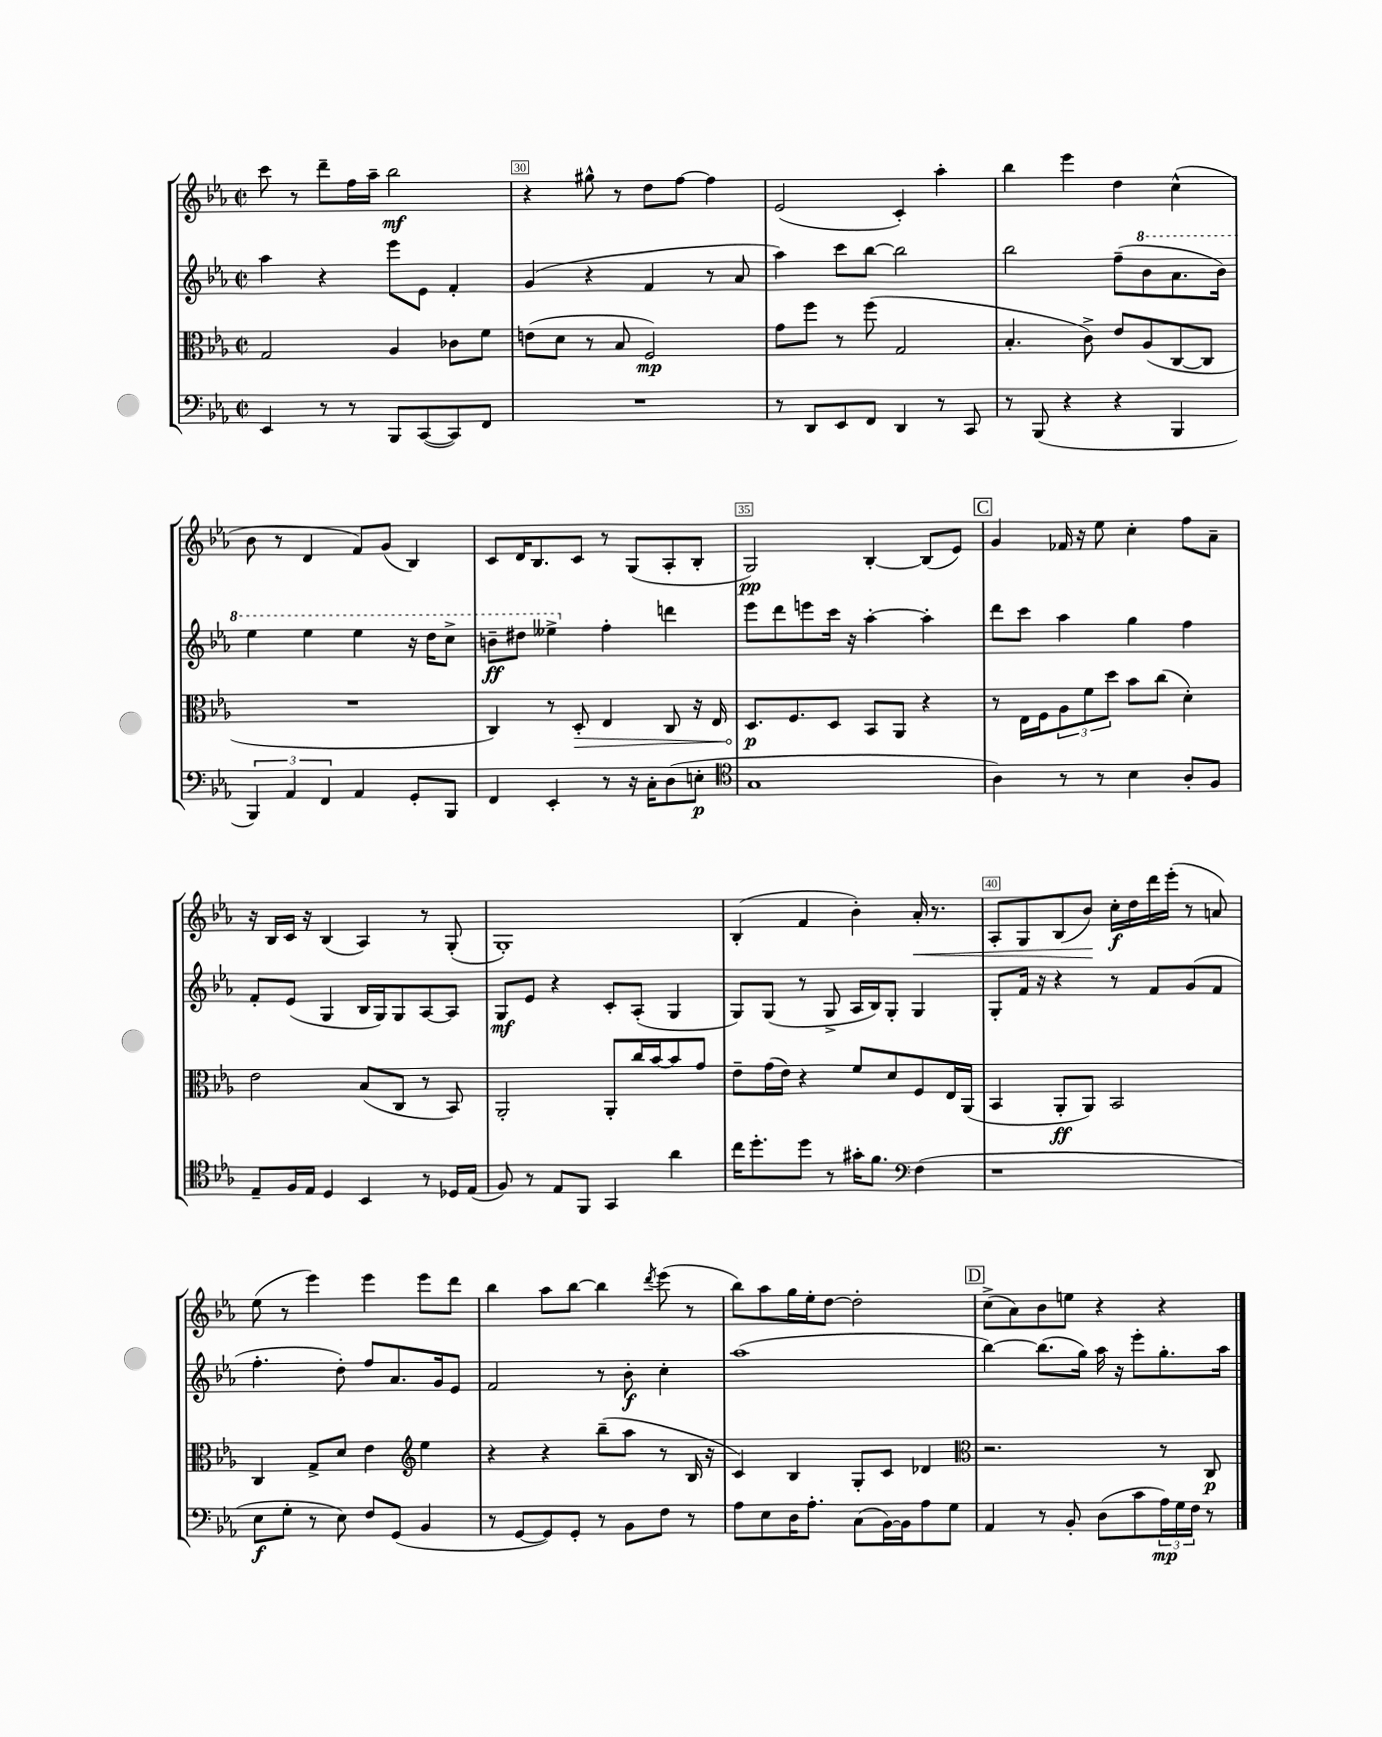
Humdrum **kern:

**kern	**kern	**kern	**kern
*staff4	*staff3	*staff2	*staff1
*clefF4	*clefC3	*clefG2	*clefG2
*k[b-e-a-]	*k[b-e-a-]	*k[b-e-a-]	*k[b-e-a-]
*M2/2	*M2/2	*M2/2	*M2/2
*met(c|)	*met(c|)	*met(c|)	*met(c|)
4EE-/	2G/	4aa-\	8ccc\
.	.	.	8r
8r	.	4r	8ddd~\L
8r	.	.	16ff\L
.	.	.	16aa-~\JJ
8BBB-/L	4A-/	8eee-\L	2bb-\
([8CC/	.	8e-\J	.
8CC/])	8c-\L	4f'/	.
8FF/J	8f\J	.	.
=	=	=	=
1r	(8e\L	(4g/	4r
.	8d\J	.	.
.	8r	4r	8gg#^^\
.	8B-/	.	8r
.	2F/)	4f/	8dd\L
.	.	.	[8ff\J
.	.	8r	4ff\]
.	.	8a-/	.
=	=	=	=
8r	8g\L	4aa-\)	(2e-/
8DD/L	8ff\J	.	.
8EE-/	8r	8ccc\L	.
8FF/J	(8ff\	[8bb-\J	.
4DD/	2G/	2bb-\]	4c'/)
8r	.	.	4aa-'\
8CC/	.	.	.
=	=	=	=
8r	4.B-'/	2bb-\	4bb-\
(8BBB-/	.	.	.
4r	.	.	4eee-\
.	8c^\)	.	.
4r	8e-/L	(8ff~\L	4dd\
.	(8A-/	8bb-\	.
4BBB-/	[8C/	8.aa-\	(4cc^^\
.	8C/]J	.	.
.	.	16bb-\Jk)	.
=	=	=	=
6BBB-/)	1r	4eee-\	8b-\
.	.	.	8r
6AA-/	.	.	.
.	.	4eee-\	4d/
6FF/	.	.	.
4AA-/	.	4eee-\	8f/L)
.	.	.	(8g/J
8GG'/L	.	16r	4B-/)
.	.	16ddd\LK	.
8BBB-/J	.	8ccc^\J	.
=	=	=	=
4FF/	4C/)	8bb~\L	8c/L
.	.	8ddd#\J	16d/K
.	.	.	8.B-/
4EE-'/	8r	4eee--^\	.
.	8D'/	.	8c/J
8r	4E-/	4ff'\	8r
16r	.	.	(8G/L
16C'\LK	.	.	.
(8D\	8C/	4ddd\	8A-'/
8E'\J	16r	.	8B-'/J
.	16E-/	.	.
=	=	=	=
*clefC4	*	*	*
1G	8.D/L	8eee-\L	2G/)
.	.	8ddd\	.
.	8.F/	.	.
.	.	8eee\	.
.	8D/J	16ccc\Jk	.
.	.	16r	.
.	8BB-/L	[4aa-'\	[4B-'/
.	8AA-/J	.	.
.	4r	4aa-'\]	(8B-/]L
.	.	.	8e-/J)
=	=	=	=
4A-\)	8r	8ddd\L	4g/
.	16E-\LL	8ccc\J	.
.	16F\J	.	.
8r	12A-\	4aa-\	16f-/
.	.	.	16r
.	12f\	.	.
8r	.	.	8ee-\
.	12dd\J	.	.
4B-\	8b-\L	4gg\	4cc'\
.	(8cc\J	.	.
8A-'/L	4d'\)	4ff\	8ff\L
8F/J	.	.	8a-~\J
=	=	=	=
8E-~/L	2e-\	8f'/L	16r
.	.	.	16B-/LL
16F/L	.	(8e-/J	16c/JJ
16E-/JJ	.	.	16r
4D/	.	4G/	(4B-/
4BB-/	(8B-/L	16B-/LL	4A-/)
.	.	16G/J)	.
.	8C/J	8G/	.
8r	8r	[8A-/	8r
16D-/LL	8BB-/)	8A-/]J	(8G'/
(16E-/JJ	.	.	.
=	=	=	=
8F/)	2AA-'/	8G/L	1G')
8r	.	8e-/J	.
8E-/L	.	4r	.
8FF/J	.	.	.
4GG/	8AA-'/L	8c'/L	.
.	16cc/L	(8A-'/J	.
.	[16b-/J	.	.
4a-\	8b-/]	4G/	.
.	8g/J	.	.
=	=	=	=
16cc\LK	8e-~\L	8G/L)	(4B-'/
8.dd'\	.	.	.
.	(16g\L	(8G/J	.
.	16e-\JJ)	.	.
8dd\J	4r	8r	4f/
8r	.	8G^/	.
16g#'\LK	8f/L	16A-/LL	4b-'\)
8.f\J	.	16B-/J)	.
.	8d/	8G'/J	.
*clefF4	*	*	*
(4F\	8F/	4G/	16a-'/
.	.	.	8.r
.	16E-/L	.	.
.	(16AA-/JJ	.	.
=	=	=	=
1r	4BB-/	8G'/L	8A-'/L
.	.	16f/Jk	8G/
.	.	16r	.
.	8AA-'/L	4r	(8B-/
.	8AA-/J)	.	8b-/J)
.	2BB-/	8r	16cc'\LL
.	.	.	16dd\
.	.	8f/L	16ddd\
.	.	.	(16eee-'\JJ
.	.	(8g/	8r
.	.	8f/J	8a/)
=	=	=	=
8E-\L	4C/	4.ff'\	(8ee-\
8G'\J	.	.	8r
8r	8G^/L	.	4eee-\)
8E-\)	8d/J	8dd'\)	.
8F/L	4e-\	8ff/L	4eee-\
(8GG/J	.	8.a-/	.
*	*clefG2	*	*
4BB-/	4ee-\	.	8eee-\L
.	.	16g/k	.
.	.	8e-/J	8ddd\J
=	=	=	=
8r	4r	2f/	4bb-\
[8GG/L	.	.	.
8GG/])	4r	.	8aa-\L
8GG'/J	.	.	[8bb-\J
8r	(8bb-~\L	8r	4bb-\]
8BB-\L	8aa-\J	8b-'\	.
.	.	.	8qddd/
8F\J	8r	4cc'\	(8eee-\
8r	16B-/	.	8r
.	16r	.	.
=	=	=	=
8A-\L	4c/)	(1aa-	8bb-\L)
8E-\	.	.	8aa-\
16D\K	4B-/	.	16gg\L
8.A-'\J	.	.	16ee-'\J
.	.	.	[8dd\J
(8C\L	8G'/L	.	2dd'\]
[16BB-\L)	8c/J	.	.
16BB-\]J	.	.	.
8A-\	4d-/	.	.
8G\J	.	.	.
=	=	=	=
*	*clefC3	*	*
4AA-/	2.r	[4bb-\)	(8cc^\L
.	.	.	8a-\)
8r	.	(8.bb-\]L	8b-\
8BB-'/	.	.	8ee\J
.	.	16gg\Jk)	.
(8D\L	.	16aa-\	4r
.	.	16r	.
8c\	.	8eee-'\L	.
24A-\L)	8r	8.gg'\	4r
24G\	.	.	.
24F\JJ	.	.	.
8r	8C/	.	.
.	.	16aa-\Jk	.
==	==	==	==
*-	*-	*-	*-
